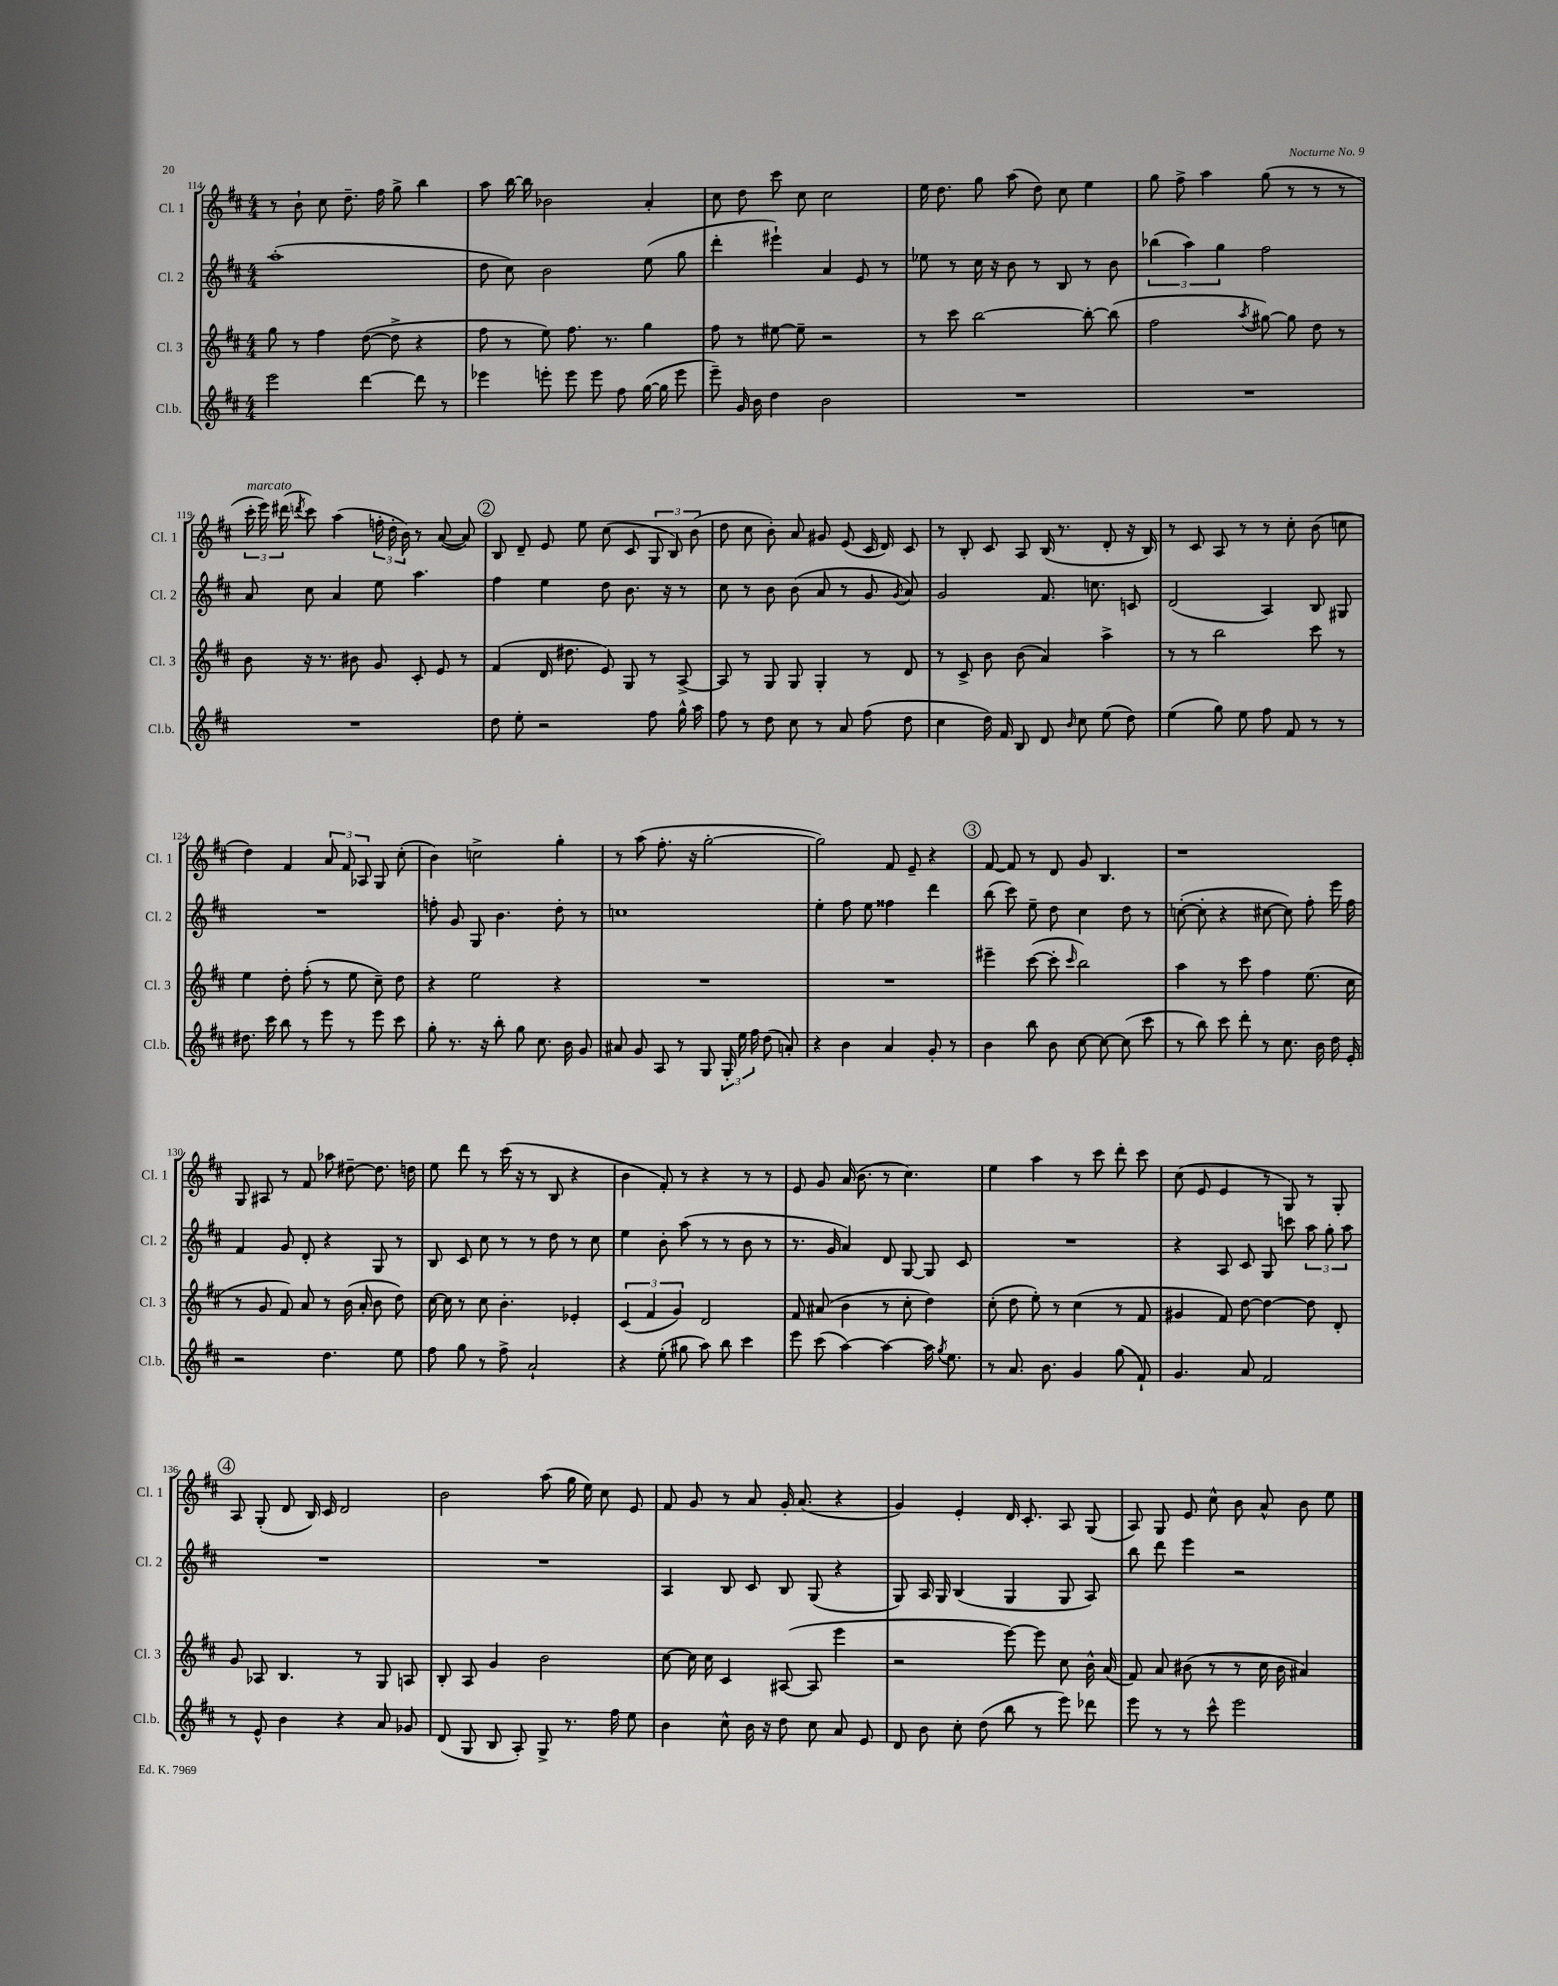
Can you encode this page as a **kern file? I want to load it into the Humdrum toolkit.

**kern	**kern	**kern	**kern
*staff4	*staff3	*staff2	*staff1
*clefG2	*clefG2	*clefG2	*clefG2
*k[f#c#]	*k[f#c#]	*k[f#c#]	*k[f#c#]
*M4/4	*M4/4	*M4/4	*M4/4
2eee	8gg	(1aa'	8r
.	8r	.	8b`
.	4ff#	.	8cc#
.	.	.	8.dd~
[4ddd	([8dd	.	.
.	.	.	16ff#
.	8dd^]	.	8gg^
8ddd]	4r	.	4bb
8r	.	.	.
=	=	=	=
4eee-	8ff#	8dd	8aa
.	8r	8cc#)	[16bb
.	.	.	16bb]
8eee'	8ee)	2b	2b-
8eee	8.ff#	.	.
8eee	.	.	.
.	8.r	.	.
8ff#	.	.	.
([16gg	4gg	(8ee	4a'
16gg]	.	.	.
8eee	.	8gg	.
=	=	=	=
8eee~)	8ff#	4ddd'	8cc#
16g	8r	.	8dd
16b	.	.	.
4dd	[8ee#	4eee#`)	8ccc#
.	8ee#~]	.	8cc#
2b	2r	4a	2cc#
.	.	8e	.
.	.	8r	.
=	=	=	=
1r	8r	8ee-	16ee
.	.	.	8.dd
.	8ccc#	8r	.
.	[2bb	16cc#	8gg
.	.	16r	.
.	.	8b	(8aa
.	.	8r	8dd)
.	.	8B	8cc#
.	8bb'_	8r	4ee
.	(8bb]	8b	.
=	=	=	=
1r	2ff#	(6bb-	8gg
.	.	.	8ff#^
.	.	6aa)	.
.	.	.	4aa
.	.	6gg	.
.	8qaa	.	.
.	[8gg#)	2ff#	(8gg
.	8gg#]	.	8r
.	8dd	.	8r
.	8r	.	8r
=	=	=	=
1r	8b	8a	24ccc#'
.	.	.	24eee)
.	.	.	(24ddd#
.	.	.	8qddd
.	16r	8cc#	8ccc#)
.	8.r	.	.
.	.	4a	(4aa
.	8b#	.	.
.	8g	8ee	24ff'
.	.	.	24dd'
.	.	.	24b)
.	8c#'	4.aa	8r
.	8e	.	([8a
.	8r	.	8a])
=	=	=	=
8dd	(4f#	4ff#	8B
8ee'	.	.	8d~
2r	16d	4ee	8e
.	8.dd#	.	.
.	.	.	8ee
.	8e)	8dd	(8cc#
.	8G	8.b	8c#
8ff#	8r	.	12G
.	.	16r	.
.	.	.	12B)
16gg^^	[8A^	8r	.
.	.	.	(12b
16aa	.	.	.
=	=	=	=
8ff#	8A]	8cc#	8dd
8r	8r	8r	8cc#
8dd	8G	8b	8b')
8cc#	8G	(8b	8a
8r	4G'	8a	8g#
8a	.	8r	(8e
(8ff#	8r	8g	16c#
.	.	.	16d)
.	.	8qg	.
8dd	8d	8a)	8c#
=	=	=	=
4cc#	8r	2g	8r
.	8c#^	.	8B'
16dd)	8b	.	8c#
16f#	.	.	.
8B	(8b	.	8A
8d	4a)	8.f#	(16B
.	.	.	8.r
16qqb	.	.	.
8cc#	.	.	.
.	.	8.cc	.
(8ee	4aa^	.	8d'
8dd)	.	8c	16r
.	.	.	16B)
=	=	=	=
(4ee	8r	(2d	8r
.	8r	.	8c#
8gg)	2bb	.	8A
8ee	.	.	8r
8ff#	.	4A)	8r
8f#	.	.	8cc#'
8r	8ccc#	8B	(8b
8r	8r	8G#	8cc
=	=	=	=
8.dd#	4ee	1r	4dd)
16ccc#	.	.	.
8bb	8dd'	.	4f#
8r	(8ff#'	.	.
8eee	8r	.	12a
.	.	.	12f#
8r	8ee	.	.
.	.	.	12A-
8eee	8cc#~)	.	8G
8ccc#	8dd	.	(8cc#'
=	=	=	=
8gg'	4r	8ff'	4b)
8.r	.	8g	.
.	2ee	8G	2cc^
16r	.	.	.
8bb'	.	4.b	.
8gg	.	.	.
8.cc#	.	.	.
.	4r	8dd'	4gg'
16b	.	.	.
8g	.	8r	.
=	=	=	=
8a#	1r	1cc	8r
8g	.	.	(8aa
8A	.	.	8.ff#'
8r	.	.	.
.	.	.	16r
8G	.	.	[2gg'
24G'	.	.	.
24ee	.	.	.
24ff#	.	.	.
(8dd	.	.	.
8a')	.	.	.
=	=	=	=
4r	1r	4ee'	2gg])
4b	.	8ff#	.
.	.	8ee	.
4a	.	4ff##	8f#
.	.	.	8e~
8g'	.	4ddd	4r
8r	.	.	.
=	=	=	=
4b	4eee#~	(8bb	[8f#
.	.	8ccc#)	8f#]
8bb	([8ccc#	8ee~	8r
8b	8ccc#']	8dd	8d
.	16qqccc#	.	.
[8cc#	2bb)	4cc#	8g
8cc#_	.	.	4.B
(8cc#]	.	8dd	.
8ccc#	.	8r	.
=	=	=	=
8r	4aa	([8cc'	1r
8bb)	.	8cc']	.
8ccc#	8r	4r	.
8ddd'	8ccc#	.	.
8r	4ff#	[8cc#	.
8.cc#	.	8cc#])	.
.	(8.ee	8ff#'	.
16b	.	.	.
16dd	.	16eee	.
16e'	16cc#	16ff#	.
=	=	=	=
2r	8r	4f#	8G
.	8g	.	8A#
.	8f#)	8g	8r
.	8a	8d'	8f#
4.dd	8r	4r	8aa-
.	(16b	.	[8dd#~
.	16a'	.	.
.	8b	8G	8.dd#]
8ee	8dd)	8r	.
.	.	.	16dd
=	=	=	=
8ff#	[16cc#	8B	8ee
.	16cc#]	.	.
8gg	8r	8c#	8ddd
8r	8cc#	8cc#	8r
8ff#^	4.b'	8r	(16ccc#
.	.	.	16r
2a`	.	8r	8r
.	.	8dd	8B
.	4e-'	8r	4r
.	.	8cc#	.
=	=	=	=
4r	(6c#	4ee	4b
.	6f#	.	.
(8ee'	.	8b'	8f#')
.	6g)	.	.
8gg#	.	(8aa	8r
8aa)	2d	8r	4r
8bb	.	8r	.
4ccc#	.	8b	8r
.	.	8r	8r
=	=	=	=
8eee	8f#	8.r	8e
(8ccc#	(8a#	.	8g
.	.	16g	.
[4aa)	4b	4a)	(16a
.	.	.	8.b
4aa_	8r	8d	8r
.	8cc#'	[8G	4.cc#)
16aa]	4dd)	8G]	.
8qgg	.	.	.
8.ee	.	.	.
.	.	8c#	.
=	=	=	=
8r	(8cc#'	1r	4ee
8.a	8dd	.	.
.	8ee')	.	4aa
8.b	.	.	.
.	8r	.	.
4g	(4cc#	.	8r
.	.	.	8ccc#
(8gg	8r	.	8ddd'
8f#`)	8f#	.	8ccc#
=	=	=	=
4.g	4g#	4r	(8cc#
.	.	.	8e
.	8f#)	8A	4e
8a	[8dd	8c#	.
2f#	4dd_	8G	8r
.	.	8ccc	8G)
.	8dd]	12aa	8r
.	.	12gg'	.
.	8d'	.	8G'
.	.	12aa	.
=	=	=	=
8r	8g	1r	8A
8e^^	8A-	.	(8G'
4b	4.B	.	8d
.	.	.	16B)
.	.	.	16c#
4r	.	.	2d
.	8r	.	.
8a	8G	.	.
8g-	8A	.	.
=	=	=	=
(8d	8B'	1r	2b
8G	8A	.	.
8B	4g	.	.
8A')	.	.	.
8G^	2b	.	(8aa
8.r	.	.	16gg
.	.	.	16ee)
.	.	.	8cc#
16ff#	.	.	.
8ee	.	.	8e
=	=	=	=
4b	[8cc#	4A	8f#
.	16cc#]	.	8g
.	16cc#	.	.
8cc#^^	4c#	8B	8r
16b	.	8c#	8a
16r	.	.	.
8dd	([8A#	8B	16g'
.	.	.	(8.a
8cc#	8A#]	(8G	.
8a	4eee	4r	4r
8e	.	.	.
=	=	=	=
8d	2r	8G)	4g)
8b	.	16A	.
.	.	16G	.
8cc#'	.	(4B	4e'
(8dd	.	.	.
8bb	[8eee)	4G	16d
.	.	.	8.c#'
8r	8eee]	.	.
8eee)	8cc#	8G	8A
8ddd-	16b^^	8A)	(8G
.	(16a	.	.
=	=	=	=
8eee	8f#)	8bb	8A)
8r	8a	8ddd	8G
8r	(8b#	4eee	8e
8ccc#^^	8r	.	8cc#^^
2eee	8r	2r	8b
.	16cc#	.	8a^^
.	16b#	.	.
.	4a#)	.	8b
.	.	.	8ee
==	==	==	==
*-	*-	*-	*-
